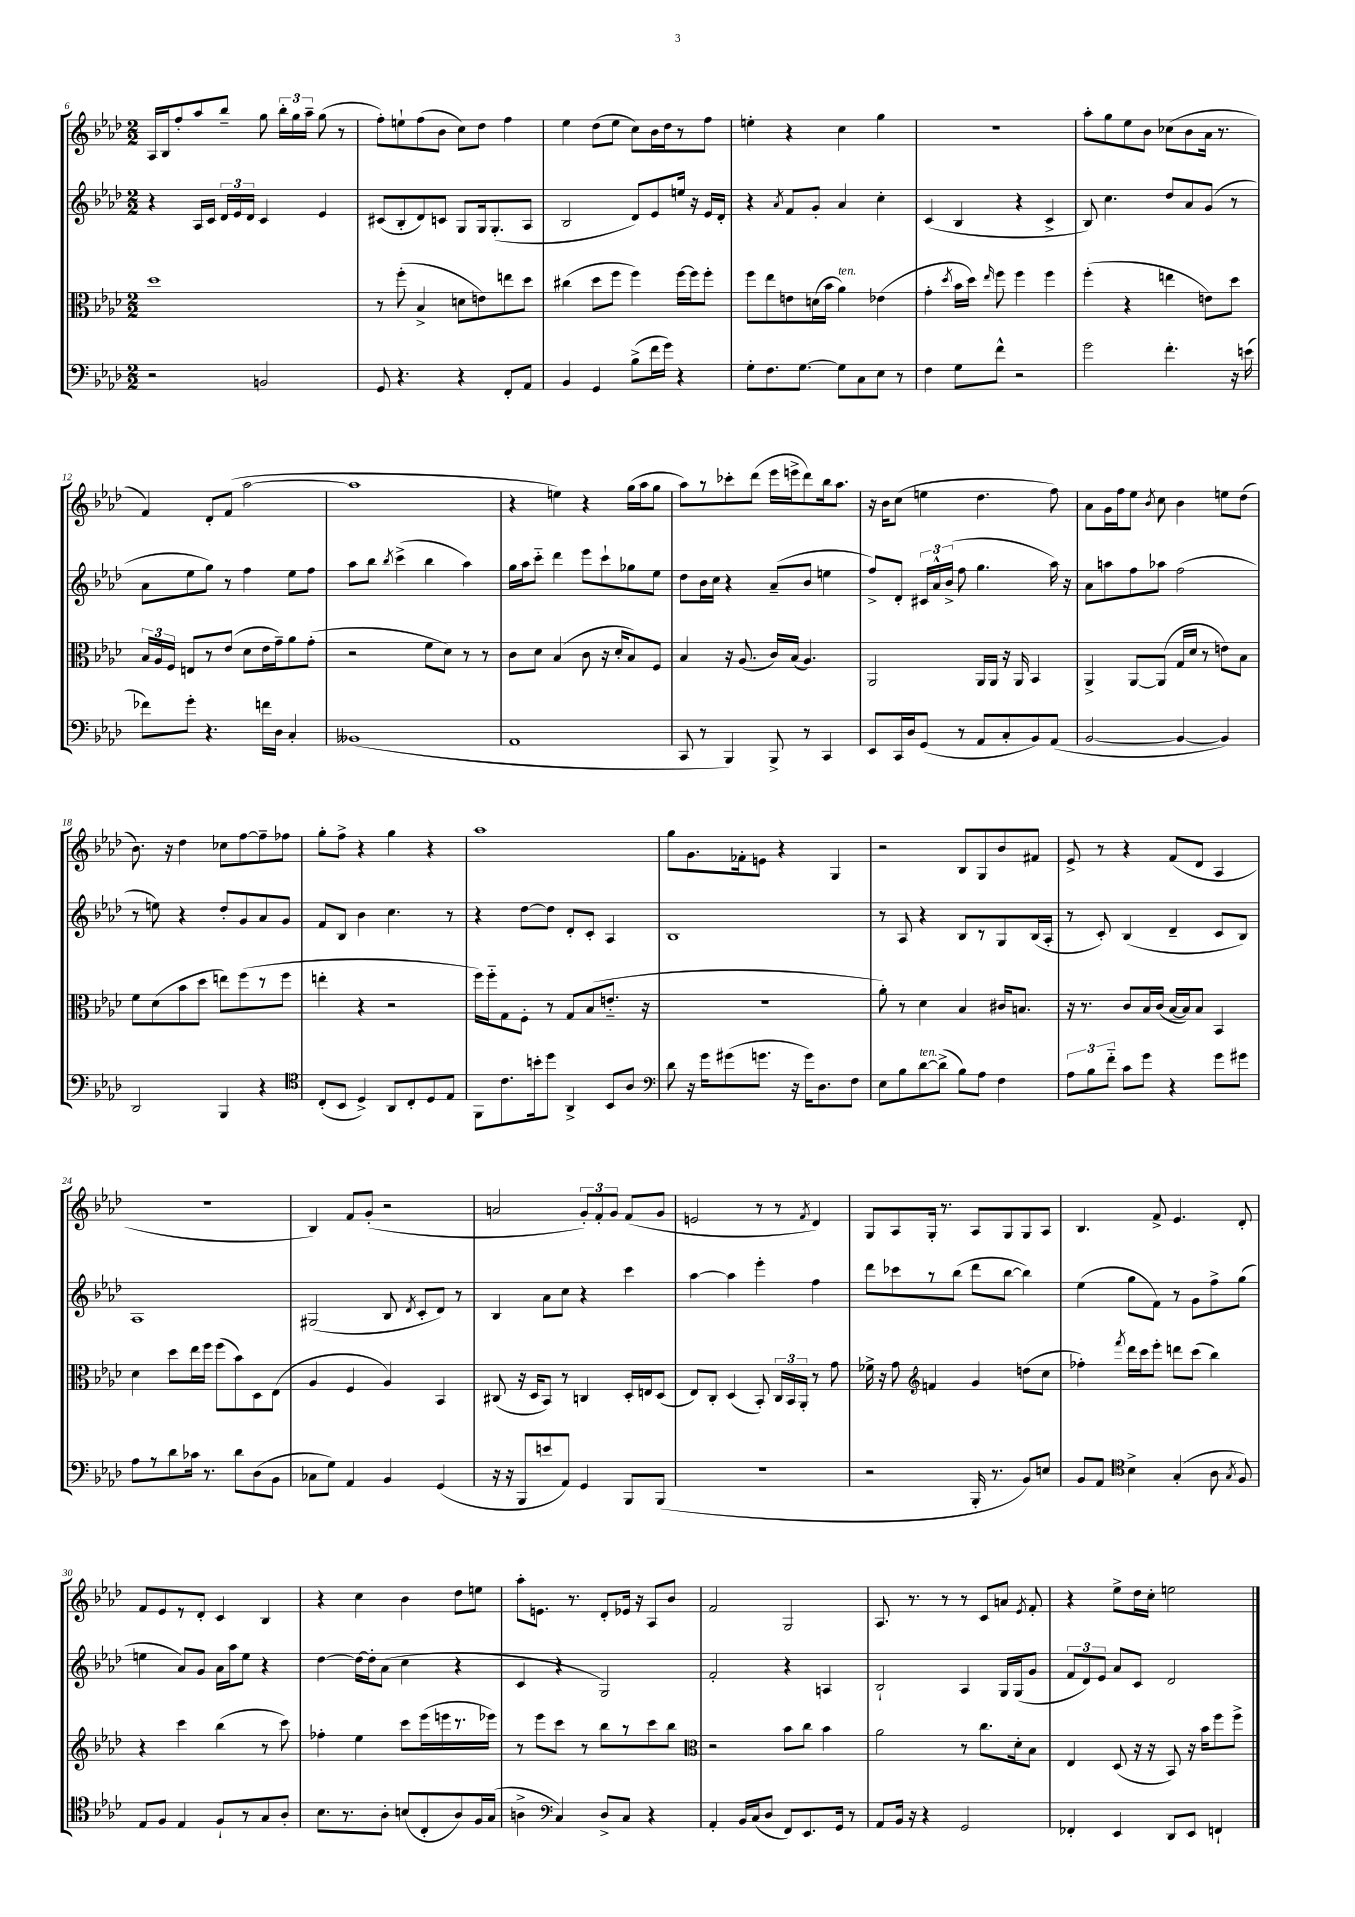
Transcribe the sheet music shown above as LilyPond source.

<<
\new StaffGroup <<
\new Staff = "s0" {
    \clef treble \key aes \major \numericTimeSignature \time 2/2
    \autoBeamOff aes16[ bes16 f''8-. aes''8 bes''8]-- g''8 \tuplet 3/2 { bes''16[-. g''16 aes''16]-- } g''8( r8 |
    f''8[-.) e''8-! f''8( bes'8] c''8[) des''8] f''4 |
    ees''4 des''8[( ees''8] c''8[) bes'16 des''16 r8 f''8] |
    e''4-. r4 c''4 g''4 |
    R1 |
    aes''8[-. g''8 ees''8 bes'8] ces''8[( bes'8 aes'16] r8. |
    f'4) des'8[-. f'8]( aes''2~ |
    aes''1 |
    r4 e''4) r4 g''16[( aes''16 g''8] |
    aes''8[) r8 ces'''8-. des'''8]( ees'''16[ e'''16-> des'''8) bes''16 aes''8.] |
    r16 bes'16[ c''8]( e''4 des''4. f''8) |
    aes'8[ g'16 f''16 ees''8] \acciaccatura { bes'8 } c''8 bes'4 e''8[ des''8]( |
    bes'8.) r16 des''4 ces''8[ f''8~ f''8-- fes''8] |
    g''8[-. f''8]-> r4 g''4 r4 |
    aes''1 |
    g''8[ g'8. fes'16-. e'8] r4 g4 |
    r2 bes8[ g8 bes'8 fis'8] |
    ees'8-> r8 r4 f'8[( des'8] aes4 |
    R1 |
    bes4) f'8[ g'8]-.( r2 |
    a'2 \tuplet 3/2 { g'8[-.) f'8-. g'8] } f'8[( g'8] |
    e'2 r8 r8 \acciaccatura { f'8 } des'4) |
    g8[ aes8 g16]-. r8. aes8[ g8 g8 aes8] |
    bes4. f'8-> ees'4. des'8-. |
    f'8[ ees'8 r8 des'8]-. c'4 bes4 |
    r4 c''4 bes'4 des''8[ e''8] |
    aes''8[-. e'8.] r8. des'8[-. ees'16] r16 aes8[ bes'8] |
    f'2 g2 |
    aes8. r8. r8 r8 c'8[ a'8] \acciaccatura { ees'8 } f'8-. |
    r4 ees''8[-> des''16 c''16]-. e''2 \bar "|." |
}
\new Staff = "s1" {
    \clef treble \key aes \major \numericTimeSignature \time 2/2
    \autoBeamOff r4 aes16[ c'16] \tuplet 3/2 { des'16[ ees'16 des'16] } c'4 ees'4 |
    cis'8[( bes8-. des'8) c'8] g8[ g16 g8.-.( aes8] |
    bes2 des'8[) ees'8 e''16] r16 ees'16[ des'16]-. |
    r4 \acciaccatura { aes'8 } f'8[ g'8]-. aes'4 c''4-. |
    c'4( bes4 r4 c'4-> |
    bes8) c''4. des''8[ aes'8 g'8]( r8 |
    aes'8[ ees''8 g''8]) r8 f''4 ees''8[ f''8] |
    aes''8[ bes''8] \acciaccatura { bes''8 } c'''4->( bes''4 aes''4) |
    g''16[ aes''16 c'''8]-_ des'''4 ees'''8[ c'''8-! ges''8 ees''8] |
    des''8[ bes'16 c''16] r4 aes'8[--( bes'8] e''4 |
    f''8[->) des'8]-. \tuplet 3/2 { cis'16[ aes'16-^ bes'16]->( } f''8 g''4. aes''16) r16 |
    aes'8[ a''8 f''8 aes''8] f''2( |
    r8 e''8) r4 des''8[-. g'8 aes'8 g'8] |
    f'8[ bes8] bes'4 c''4. r8 |
    r4 des''8[~ des''8] des'8[-. c'8]-. aes4 |
    bes1 |
    r8 aes8 r4 bes8[ r8 g8 bes16( aes16]-. |
    r8 c'8-.) bes4( des'4-- c'8[ bes8]) |
    aes1 |
    gis2( bes8 \acciaccatura { des'8 } c'8[-. des'8]) r8 |
    bes4 aes'8[ c''8] r4 c'''4 |
    aes''4~ aes''4 ees'''4-. f''4 |
    des'''8[ ces'''8 r8 bes''8]( des'''8[ bes''8]~ bes''4) |
    ees''4( g''8[ f'8]) r8 g'8[ f''8-> g''8]( |
    e''4 aes'8[) g'8] aes'16[ aes''16 e''8] r4 |
    des''4~ des''16[~ des''16-. aes'8]( c''4 r4 |
    c'4 r4 g2) |
    f'2-. r4 a4 |
    bes2-! aes4 g16[ g16( g'8] |
    \tuplet 3/2 { f'8[ des'8) ees'8] } aes'8[ c'8] des'2 \bar "|." |
}
\new Staff = "s2" {
    \clef alto \key aes \major \numericTimeSignature \time 2/2
    \autoBeamOff des''1 |
    r8 f''8-.( bes4-> d'8[ e'8) e''8 des''8] |
    cis''4( des''8[ f''8] f''4) f''16[~ f''16 f''8]-. |
    f''8[ ees''8 e'8 d'16( bes'16] aes'4^\markup { \italic "ten." }) ees'4( |
    g'4-. \acciaccatura { des''8 } bes'16[ des''16]) \grace { ees''16 } f''8 f''4 f''4 |
    f''4-.( r4 e''4 e'8[) des''8] |
    \tuplet 3/2 { bes16[ aes16 f16] } e8[ r8 ees'8]( des'8[ ees'16 g'16--) aes'8 g'8]-.( |
    r2 f'8[ des'8]) r8 r8 |
    c'8[ des'8] bes4( c'8 r16 des'16[-. bes8) f8] |
    bes4 r16 aes8.( c'16[) bes16]( aes4.) |
    aes,2 aes,16[ aes,16] r16 aes,16 bes,4 |
    aes,4-> aes,8[~ aes,8]( g16[ des'16] r8 e'8[) bes8] |
    f'8[ des'8( bes'8 des''8] e''8[) f''8( r8 f''8] |
    e''4-. r4 r2 |
    f''16[) f''16-_ g8 f8]-. r8 g8[ bes8( e'8.]-_ r16 |
    R1 |
    aes'8-.) r8 des'4 bes4 cis'16[ b8.] |
    r16 r8. c'8[ bes16 c'16]( bes16[~ bes16) bes8] bes,4 |
    des'4 des''8[ ees''16 f''16] f''8[( bes'8) des8 ees8]( |
    aes4 f4 aes4) bes,4 |
    cis8( r16 des16[ bes,8]) r8 c4 des16[-. e16 des8]( |
    ees8[) c8]-. des4( bes,8-.) \tuplet 3/2 { c16[ bes,16 aes,16]-. } r8 g'8 |
    fes'16-> r16 g'8 \clef treble f'4 g'4 d''8[( c''8] |
    fes''4-.) \acciaccatura { f'''8 } des'''16[ c'''16 ees'''8]-. d'''8[ c'''8]( bes''4) |
    r4 c'''4 bes''4( r8 c'''8) |
    fes''4-. ees''4 c'''8[ ees'''16( e'''16 r8. ees'''16]) |
    r8 ees'''8[ c'''8] r8 bes''8[ r8 c'''8 bes''8] |
    \clef alto r2 bes'8[ c''8] bes'4 |
    aes'2 r8 c''8.[ des'16-. bes8] |
    ees4 des8( r16 r16 bes,8) r16 bes'16[ f''8 f''8]-> \bar "|." |
}
\new Staff = "s3" {
    \clef bass \key aes \major \numericTimeSignature \time 2/2
    \autoBeamOff r2 b,2 |
    g,8 r4. r4 f,8[-. aes,8] |
    bes,4 g,4 bes8[->( f'16 g'16]) r4 |
    g8[-. f8. g8.]~ g8[ c8 ees8] r8 |
    f4 g8[ f'8]-^ r2 |
    g'2 f'4.-. r16 e'16( |
    fes'8[) g'8]-. r4. f'16[ des16] c4-. |
    beses,1( |
    aes,1 |
    c,8 r8 bes,,4) bes,,8-> r8 c,4 |
    ees,8[ c,16 des16 g,8]( r8 aes,8[ c8-. bes,8) aes,8]( |
    bes,2~ bes,4~ bes,4) |
    des,2 bes,,4 r4 |
    \clef tenor c8[-.( bes,8] des4->) aes,8[ c8-. des8 ees8] |
    f,8[ c'8. b'16-. des''8] aes,4-> bes,8[ aes8] |
    \clef bass des'8 r16 g'16[ gis'8( g'8.] r16 g'16[) des8. f8] |
    ees8[ bes8 des'8~^\markup { \italic "ten." } des'8]->( bes8[) aes8] f4 |
    \tuplet 3/2 { aes8[ bes8 f'8]-_ } c'8[ g'8] r4 g'8[ gis'8] |
    aes8[ r8 des'8 ces'16] r8. des'8[ des8( bes,8] |
    ces8[ g8]) aes,4 bes,4 g,4( |
    r16 r16 bes,,8[ e'8 aes,8]) g,4 bes,,8[ bes,,8]( |
    R1 |
    r2 bes,,16-. r8. bes,8[) e8] |
    bes,8[ aes,8] \clef tenor bes4-> g4-.( aes8 \acciaccatura { g8 } f8) |
    ees8[ f8] ees4 f8[-! r8 g8 aes8]-. |
    bes8.[ r8. aes8]-. b8[( c8-. aes8) f16 g16]( |
    a4-> \clef bass c4) des8[-> c8] r4 |
    aes,4-. bes,16[ c16( des8] f,8[) ees,8. g,16] r8 |
    aes,8[ bes,16] r16 r4 g,2 |
    fes,4-. ees,4 des,8[ ees,8] f,4-! \bar "|." |
}
>>
>>
\layout { \context { \Score currentBarNumber = #6 } }
